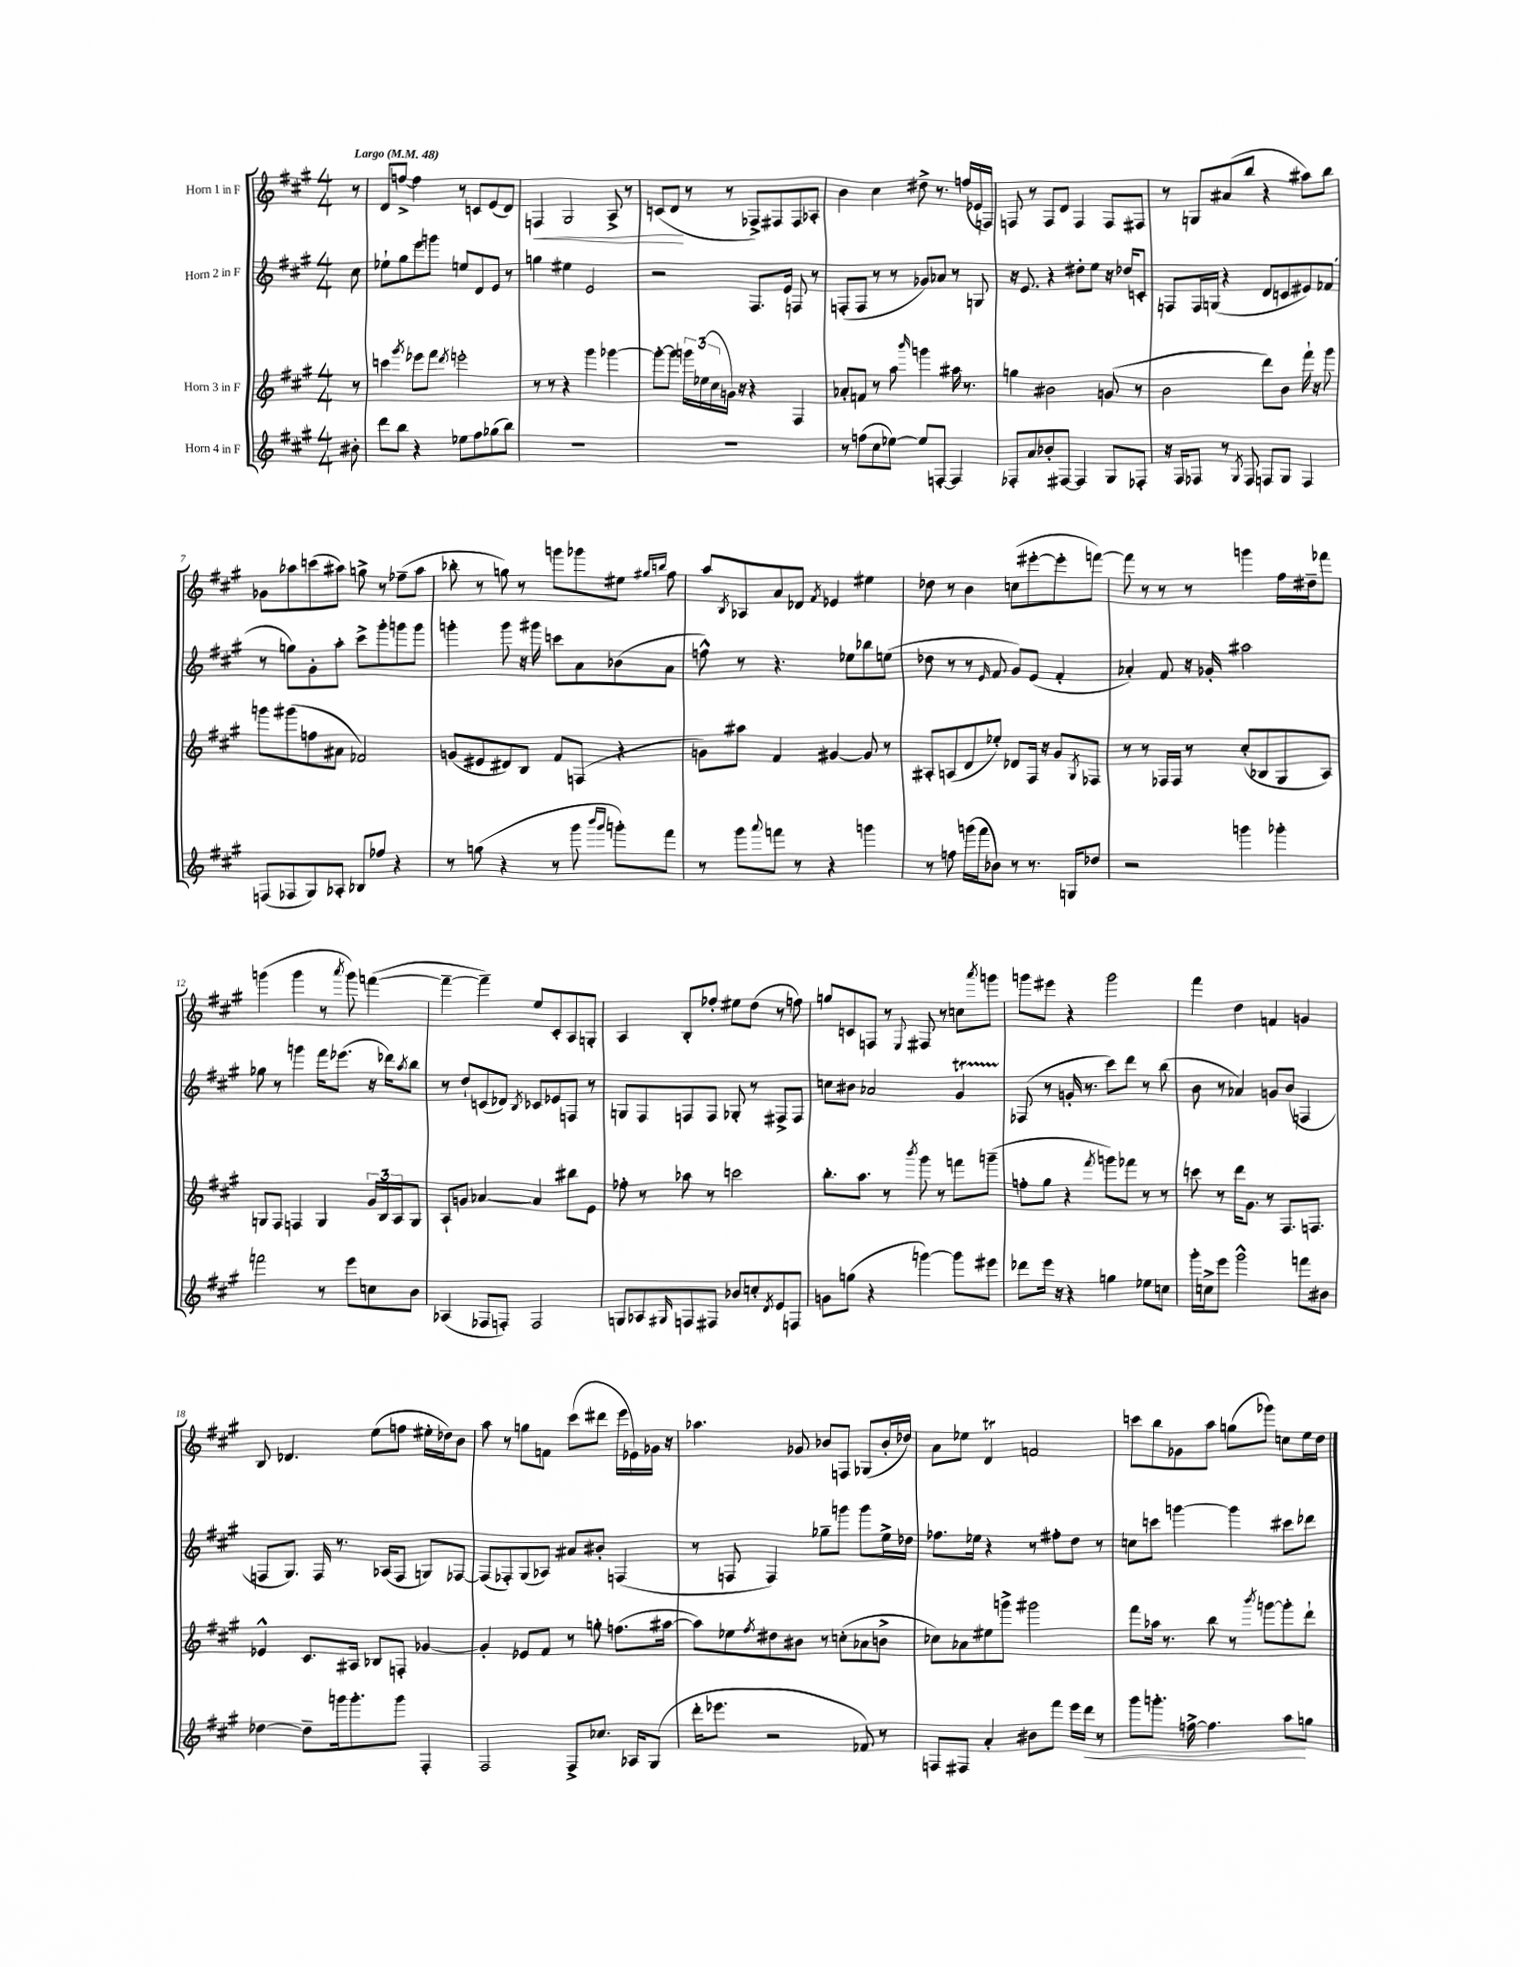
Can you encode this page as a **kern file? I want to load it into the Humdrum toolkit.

**kern	**dynam	**kern	**kern	**kern	**dynam
*part4	*part4	*part3	*part2	*part1	*part1
*staff4	*staff4	*staff3	*staff2	*staff1	*staff1
*I"Horn 4 in F	*	*I"Horn 3 in F	*I"Horn 2 in F	*I"Horn 1 in F	*
*clefG2	*	*clefG2	*clefG2	*clefG2	*
*k[f#c#g#]	*	*k[f#c#g#]	*k[f#c#g#]	*k[f#c#g#]	*
*M4/4	*	*M4/4	*M4/4	*M4/4	*
*MM48	*	*MM48	*MM48	*MM48	*
=	=	=	=	=	=
!	!	!	!	!LO:TX:a:B:t=Largo	!
8b#X'\	.	8r	8cc#\	8r	.
=1	=1	=1	=1	=1	=1
8ddd\L	.	4cccn\	8ee-X`\L	8d/L	.
8bb\J	.	.	8gg#\	[8ffn^/J	.
.	.	8qggg#/	.	.	.
4r	.	8eee-X\L	8eee\	4ff\]	.
.	.	8fff#\J	8gggn\J	.	.
.	.	8qddd/	.	.	.
8ee-X\L	.	2eeen'\	8een/L	8r	.
8ff#\	.	.	8d/	8cn/L	.
(8gg-X\	.	.	8e/J	(8e/	.
8bb\J)	.	.	8r	8d/J)	.
=2	=2	=2	=2	=2	=2
!	!	!	!	!	!LO:HP:b
1r	.	8r	4ggn\	4Fn/	<
.	.	8r	.	.	.
.	.	4r	4ee#X\	2G#/	.
.	.	4ggg#\	2e/	.	.
.	.	[4ggg-X\	.	8A^/	.
.	.	.	.	8r	.
=3	=3	=3	=3	=3	=3
1r	.	8ggg-'\L_	2r	(8cn/L	.
.	.	8ggg-\J]	.	8d/J	.
.	.	24gggn\LL	.	8r	[
.	.	(24ee-X\	.	.	.
.	.	24cc#\	.	.	.
.	.	16gn\JJ)	.	8r	.
.	.	16r	.	.	.
.	.	4r	8.F#/L	8F-X^/L)	.
.	.	.	.	8F#X/	.
.	.	.	16e/Jk	.	.
.	.	4F#/	8Fn/	8F#/	.
.	.	.	8r	8A-X'/J	.
=4	=4	=4	=4	=4	=4
8r	.	8a-X'/L	(8Fn'/L	4b\	.
(8ffn\L	.	8fn/J	8F/J	.	.
8cc#\	.	8r	8r	4cc#\	.
[8ee-X\J)	.	8aa\	8r	.	.
.	.	16qqbbb/	.	.	.
8ee-/L]	.	4gggn\	8g-X/L)	8dd#X^\	.
[8Fn'/J	.	.	8a-X/J	8.r	.
4F/]	.	16aa#X\	8r	.	.
.	.	8.r	.	(16ffn/LL	.
.	.	.	8Gn/	16e-X/	.
.	.	.	.	16Fn/JJ)	.
=5	=5	=5	=5	=5	=5
8F-X'/L	.	4ggn\	16r	8Fn/	.
.	.	.	8.e/	.	.
8a/	.	.	.	8r	.
8b-X'/	.	2b#X\	4r	8F/L	.
[8F#X/J	.	.	.	8d/J	.
4F#/]	.	.	8dd#X'\L	4F/	.
.	.	.	8ee\J	.	.
8G#/L	.	(8gn/	16r	8F/L	.
.	.	.	16dd-X/KL	.	.
8F-X'/J	.	8r	8cn'/J	8F#X/J	.
=6	=6	=6	=6	=6	=6
16r	.	2b\	8Fn/L	8r	.
16F#/KL	.	.	.	.	.
8F-X/J	.	.	16F/L	8Gn/L	.
.	.	.	(16Gn/JJ	.	.
8r	.	.	4r	(8a#X/	.
8qG#/	.	.	.	.	.
8F-/	.	.	.	8bb/J	.
8Fn/L	.	8ddd\L)	8d/L	4r	.
8G#/J	.	8b\J	8cn/	.	.
4F/	.	16fff#`\	8e#X/)	8aa#X\L)	.
.	.	16r	.	.	.
.	.	8ggg#\	(8f-X/J	8bb\J	.
!!LO:LB:g=z
=7	=7	=7	=7	=7	=7
(8Fn/L	.	8gggn\L	8r	8g-X\L	.
8F-X/	.	(8ggg#X\	8ggn\L)	8aa-X\	.
8G#/)	.	8ffn\	8g#'\	(8cccn\	.
8A-X'/J	.	8a#X\J	8aa'\J	8aa#X\J)	.
8B-X/L	.	2f-X/)	8ccc#^\L	8ggn^\	.
8ff-X/J	.	.	8ggg#'\	8r	.
4r	.	.	8gggn\	(8ff-X~\L	.
.	.	.	8ggg\J	8aa#\J	.
=8	=8	=8	=8	=8	=8
8r	.	(8gn/L	4gggn'\	8bb-X'\	.
(8ggn\	.	8e#X/	.	8r	.
4r	.	8d#X/)	8ggg\	8ggn\)	.
.	.	8B/J	16r	8r	.
.	.	.	16ggg#X\	.	.
8r	.	8f#/L	8cccn\L	8gggn\L	.
8ggg#\	.	(8Fn/J	8a\	8ggg-X\	.
16qqbbb/LL	.	.	.	.	.
16qqggg#/JJ	.	.	.	.	.
8gggn'\L)	.	4r	(8b-X\	8ee#X\J	.
.	.	.	.	16qqgg#X/LL	.
.	.	.	.	16qqbbn/JJ	.
8fff#\J	.	.	8a\J	8ff#\	.
=9	=9	=9	=9	=9	=9
8r	.	8gn\L)	8ffn^^\)	8aa/L	.
.	.	.	.	8qB/	.
8ggg#\L	.	8aa#X\J	8r	8A-X/	.
8qqaaa/	.	.	.	.	.
8fffn\J	.	4f#/	4.r	8a/	.
8r	.	.	.	8d-X/J	.
.	.	.	.	8qf#/	.
4r	.	[4g#X/	.	4e-X/	.
.	.	.	8ee-X\L	.	.
4gggn\	.	8g#/]	8bb-X\	4ee#X\	.
.	.	8r	(8een\J	.	.
=10	=10	=10	=10	=10	=10
8r	.	8A#X'/L	8dd-X\	8dd-X\	.
8ffn\	.	(8An/	8r	8r	.
(16gggn\LL	.	8d/	8r	4b\	.
16fff#\J	.	.	.	.	.
.	.	.	16qqe/	.	.
8b-X\J)	.	8ee-X'/J)	8f#/	.	.
8r	.	8d-X/L	8g#/L)	(8ccn\L	.
8.r	.	16F#/Jk	(8e/J	[8eee#X'\	.
.	.	16r	.	.	.
.	.	8g#/L	4f#'/	8eee#'\]	.
16Gn/KL	.	.	.	.	.
.	.	8qG#/	.	.	.
8dd-X/J	.	8F-X/J	.	[8fffn\J)	.
=11	=11	=11	=11	=11	=11
2r	.	8r	4a-X'/)	8fff\]	.
.	.	8r	.	8r	.
.	.	16F-X/LL	8f#/	8r	.
.	.	16F-/JJ	.	.	.
.	.	8r	16r	8r	.
.	.	.	16g-X'/	.	.
4gggn\	.	(8cc#'/L	2aa#X\	4gggn\	.
.	.	8B-X/	.	.	.
4ggg-X'\	.	8G#/	.	16ff#\LL	.
.	.	.	.	16dd#X~\J	.
.	.	8A/J)	.	8fff-X\J	.
!!LO:LB:g=z
=12	=12	=12	=12	=12	=12
2fffn\	.	8Gn/L	8gg-X\	(4gggn\	.
.	.	8F#/J	8r	.	.
.	.	4Fn/	4gggn\	4ggg\	.
8r	.	4G/	16fff#\KL	8r	.
.	.	.	(8.eee-X\J	.	.
.	.	.	.	8qaaa/	.
8eee\L	.	.	.	8ggg\)	.
8ccn\	.	24g#/LL	16r	([4fffn\	.
.	.	24B/	.	.	.
.	.	.	16ddd-X\KL)	.	.
.	.	24A/J	.	.	.
.	.	.	8qaa/	.	.
8b\J	.	8G/J	8bb\J	.	.
=13	=13	=13	=13	=13	=13
(4A-X/	.	8A`/L	8r	4fff~\_	.
.	.	8gn/J	8dd`/L	.	.
8F-X/L	.	[4a-X/	(8cn/	4fff~\])	.
8Fn'/J)	.	.	8d-X/J)	.	.
.	.	.	8qB/	.	.
2F/	.	4a-/]	8c-X/L	8ee/L	.
.	.	.	8e-X/	8c#'/	.
.	.	8bb#X\L	8Fn/J	8A/	.
.	.	8e\J	8r	8Gn'/J	.
=14	=14	=14	=14	=14	=14
8Gn/L	.	8ff-X'\	8Gn/L	4A/	.
8A-X/	.	8r	8F#/	.	.
16qqG#X/	.	.	.	.	.
8Fn/	.	8aa-X\	8Fn/	8B'/L	.
8F#X/J	.	8r	8F/J	8ff-X'/J	.
8b-X/L	.	2cccn\	8G-X'/	8ee#X\L	.
8ccn'/	.	.	8r	(8dd\J	.
8qd/	.	.	.	.	.
8e/	.	.	8F#X^/L	8r	.
8Fn/J	.	.	8F#/J	8ffn\)	.
=15	=15	=15	=15	=15	=15
8gn\L	.	8.bb'\L	8ccn\L	8ggn/L	.
(8ggn\J	.	.	8b#X\J	8cn/	.
.	.	8.aa\J	.	.	.
4r	.	.	2a-X/	8Fn/J	.
.	.	8r	.	8r	.
.	.	8qbbb/	.	8qqE/	.
[4gggn\)	.	8ggg#\	.	8F#X/	.
.	.	8r	.	8r	.
8ggg\L]	.	8fffn\L	4g#t/	8ccn\L	.
.	.	.	.	8qaaa/	.
8eee#X\J	.	(8gggn~\J	.	8gggn\J	.
=16	=16	=16	=16	=16	=16
8ddd-X\L	.	8ffn'\L	(8F-X/	8gggn\L	.
16eee\Jk	.	8gg#\J	8r	8eee#X\J	.
16r	.	.	.	.	.
4r	.	4r	16gn'/	4r	.
.	.	.	8.r	.	.
.	.	8qfff#/	.	.	.
4ggn\	.	8gggn\L)	8ccc#\L)	2ggg\	.
.	.	8fff-X\J	8ddd\J	.	.
8ee-X\L	.	8r	8r	.	.
8ccn\J	.	8r	(8bb\	.	.
=17	=17	=17	=17	=17	=17
16ggg#'\LL	.	8cccn\	8b\	4fff#\	.
16ccn^\J	.	.	.	.	.
8eee\J	.	8r	8r	.	.
2ggg#^^\	.	16ddd\KL	4a-X/)	4dd\	.
.	.	8.g#\J	.	.	.
.	.	8r	8gn/L	4fn/	.
.	.	8.F#/L	(8b/J	.	.
8fffn\L	.	.	4Fn/	4gn/	.
.	.	8.Fn/J	.	.	.
8b#X\J	.	.	.	.	.
!!LO:LB:g=z
=18	=18	=18	=18	=18	=18
[4dd-X\	.	4e-X^^/	8Fn/L	8B/	.
.	.	.	8.G#/J)	4.d-X/	.
8dd-~\L]	.	8.c#/L	.	.	.
.	.	.	16F/	.	.
16gggn\k	.	.	8.r	.	.
8.ggg'\	.	16A#X/Jk	.	.	.
.	.	8B-X/L	.	(8ee\L	.
.	.	.	(16A-X/KL	.	.
8ggg\J	.	8Fn'/J	8F/J	8ffn\J	.
4F#'/	.	[4g-X/	8Gn/L)	16ee#X'\LL	.
.	.	.	.	16dd-X\J)	.
.	.	.	[8F-X/J	8b\J	.
=19	=19	=19	=19	=19	=19
2F#/	.	4g-'/]	(8F-/L]	8aa\	.
.	.	.	8F-X'/)	8r	.
.	.	8e-X/L	(8G#/	8ggn\L	.
.	.	8f#/J	8A-X/J)	8fn\J	.
8F#^/L	.	8r	8a#X/L	(8ccc#\L	.
8.cc-X/J	.	8ggn'\	8b#X'/J	8ddd#X\J	.
.	.	(8.ffn\L	(4Fn/	16eee\LL	.
16A-X/KL	.	.	.	16e-X\)	.
(8G#/J	.	.	.	16g-X\JJ	.
.	.	[16aa#X\Jk	.	16r	.
=20	=20	=20	=20	=20	=20
16ddd'\KL	.	8aa#\L])	8r	4.aa-X\	.
8.eee-X\J	.	.	.	.	.
.	.	8ee-X\	8Fn/	.	.
.	.	8qff#/	.	.	.
2r	.	8dd#X\	4F/)	.	.
.	.	8b#X\J	.	8g-X/	.
.	.	8r	8gg-X~\L	8b-X/L	.
.	.	(8ccn'\L	8gggn\J	8Fn/J	.
8f-X/)	.	8a-X\	8ggg\L	(8G-X/L	.
8r	.	8bn^\J	16ee^\L	16b-'/L	.
.	.	.	16dd-X\JJ	16dd-X/JJ)	.
=21	=21	=21	=21	=21	=21
8Fn/L	.	8cc-X\L)	8.ff-X\L	8a\L	.
8F#X/J	.	8a-X\	.	8ee-X\J	.
.	.	.	16ee-X\Jk	.	.
4a'/	.	8ee#X\	4r	4dT/	.
.	.	8gggn^\J	.	.	.
8b#X\L	.	2ggg#X\	8r	2fn/	.
8fff#\J	.	.	8ff#X'\L	.	.
16eee\LL	.	.	8dd\J	.	.
!	!LO:HP:b	!	!	!	!
16ddd\JJ	<	.	.	.	.
8r	.	.	8r	.	.
=22	=22	=22	=22	=22	=22
8ggg#\L	.	8fff#\L	8ccn\L	8cccn\L	.
8.gggn'\J	.	16aa-X\Jk	8cccn\J	8bb\	.
.	.	8.r	.	.	.
.	.	.	[4gggn\	8g-X\	.
[16ffn^\	.	.	.	.	.
4.ff\]	.	8bb\	.	8aa\J	.
.	.	8r	4ggg\]	(8ggn\L	.
.	.	8qbbb/	.	.	.
.	.	[8gggn\L	.	8ggg-X\J)	.
8aa\L	.	8ggg'\]	8ccc#X\L	8ccn\L	.
8ggn\J	[	8ddd`\J	8ddd-X\J	16ee\L	.
.	.	.	.	16dd\JJ	.
==	==	==	==	==	==
*-	*-	*-	*-	*-	*-
